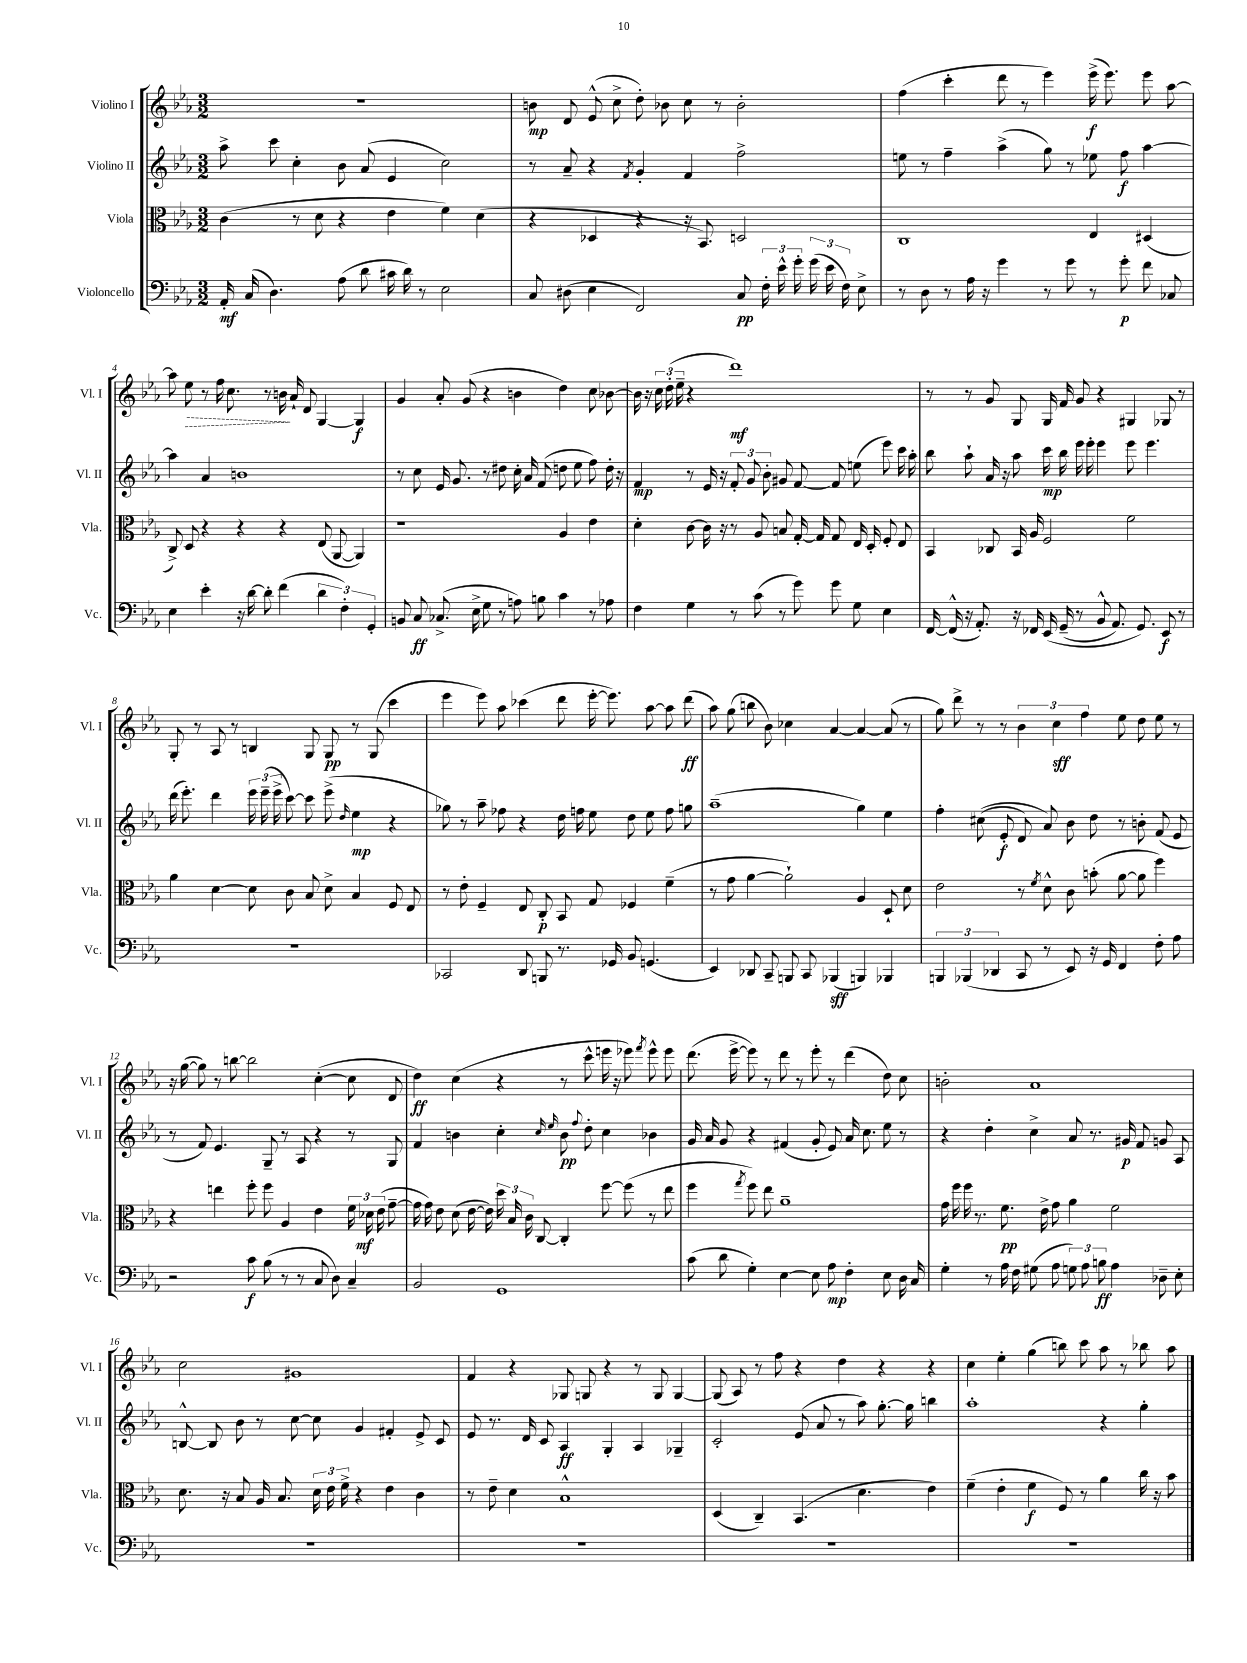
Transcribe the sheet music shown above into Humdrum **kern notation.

**kern	**kern	**kern	**kern
*staff4	*staff3	*staff2	*staff1
*clefF4	*clefC3	*clefG2	*clefG2
*k[b-e-a-]	*k[b-e-a-]	*k[b-e-a-]	*k[b-e-a-]
*M3/2	*M3/2	*M3/2	*M3/2
16AA-'	(4c	8aa-^	1.r
(16C	.	.	.
4.D)	.	8ccc	.
.	8r	4cc'	.
.	8d	.	.
(8A-	4r	8b-	.
8d	.	(8a-	.
16c#	4e-	4e-	.
16d)	.	.	.
8r	.	.	.
2E-	4f)	2cc)	.
.	(4d	.	.
=	=	=	=
8C	4r	8r	8b
(8D#	.	8a-~	8d
4E-	4D-	4r	(8e-^^
.	.	.	8cc^
.	.	8qf	.
2FF)	4r	4g'	8dd')
.	.	.	8b-
.	16r	4f	8cc
.	8.BB-)	.	.
.	.	.	8r
8C	2D	2ff^	2b-'
24F'	.	.	.
24e-^^	.	.	.
24g'	.	.	.
(24g	.	.	.
24e-	.	.	.
24F)	.	.	.
8E-^	.	.	.
=	=	=	=
8r	1C	8ee	(4ff
8D	.	8r	.
8r	.	4ff~	4ccc'
16A-	.	.	.
16r	.	.	.
4g	.	(4aa-^	8ddd
.	.	.	8r
8r	.	8gg)	4eee-)
8g	.	8r	.
8r	4E-	8ee-	(16eee-^
.	.	.	8.eee-)
8g'	.	8ff	.
8f	(4D#	[4aa-	8eee-
8C-	.	.	[8aa-
=	=	=	=
4E-	8C^)	4aa-]	8aa-]
.	8D	.	8ee-
4e-'	4r	4a-	8r
.	.	.	16ff
.	.	.	8.cc
16r	4r	1b	.
[16d	.	.	.
8d']	.	.	8r
(4f	4r	.	16b
.	.	.	16a-`
.	.	.	8d
6d	(8E-	.	[4G
.	[8AA-	.	.
6F')	.	.	.
.	4AA-])	.	4G]
6GG'	.	.	.
=	=	=	=
8BB	1r	8r	4g
8C	.	8cc	.
(8.C-^	.	16e-	8a-'
.	.	8.g	.
.	.	.	(8g
16E-^	.	.	.
8G	.	8r	4r
8r	.	8dd#	.
8A)	.	16cc'	4b
.	.	16a-	.
8B	.	(8f	.
4c	4A-	8dd	4dd)
.	.	8ee-	.
8r	4e-	8ff)	8cc
8A-	.	16dd'	[8b-
.	.	16r	.
=	=	=	=
4F	4d'	4f	16b-]
.	.	.	16r
.	.	.	24cc
.	.	.	(24dd'
.	.	.	24ee-~
4G	[8c	8r	4r
.	16c]	16e-	.
.	16r	16r	.
8r	8r	12f'	1ddd)
.	.	12g	.
(8c	8A-	.	.
.	.	12b-'	.
8r	8B	8g#	.
8g)	[16G'	[8f	.
.	16G]	.	.
8g	8G	8f]	.
8G	16E-	(8ee	.
.	16D'	.	.
4E-	8F'	8eee-)	.
.	8E-	16ccc	.
.	.	16aa-'	.
=	=	=	=
[16FF	4BB-	8bb-	8r
(16FF^^]	.	.	.
16r	.	8aa-`	8r
8.AA-')	.	.	.
.	8C-	16a-	8g
.	.	16r	.
16r	16BB-	8aa-	8G
16FF-	16A-	.	.
&(16EE-	2F	16ccc	16G
(16GG~	.	16bb-	16f
8r	.	16eee-	8g
.	.	16eee-'	.
8BB-^^	.	4eee-	4r
8.AA-)	.	.	.
.	2f	8eee-	4G#
8.GG&)	.	.	.
.	.	4.eee-	.
8EE-	.	.	8G-
8r	.	.	8r
=	=	=	=
1.r	4a-	(16ddd	8G'
.	.	8.eee-')	.
.	.	.	8r
.	[4d	4ddd	8A-
.	.	.	8r
.	8d]	24eee-	4B
.	.	(24eee-~	.
.	.	24eee-^	.
.	8c	[8ccc)	.
.	8B-	8ccc]	8G
.	8d^	(8eee-^	8G
.	.	16qqdd	.
.	4B-	4ee-	8r
.	.	.	(8G
.	8F	4r	4ccc
.	8E-	.	.
=	=	=	=
2CC-	8r	8gg-)	4eee-
.	8e-'	8r	.
.	4F~	8aa-~	8eee-)
.	.	8ff-	8aa-
8DD	8E-	4r	(4ccc-
8BBB	8C'	.	.
8.r	8BB-	16dd	8ddd
.	.	16ff	.
.	8G	8ee-	[16eee-'
16GG-	.	.	8.eee-])
8BB-	4F-	8dd	.
(4.GG	.	8ee-	[8aa-
.	(4f~	8ff	8aa-]
.	.	8gg	(8ddd
=	=	=	=
4EE-)	8r	(1aa-~	8aa-)
.	8g	.	(8gg
8DD-	[4a-	.	8bb
8CC~	.	.	8b-)
8BBB	2a-`])	.	4cc-
8CC	.	.	.
(4BBB-	.	.	[4a-
4BBB)	4A-	4gg)	4a-_
4BBB-	8D`	4ee-	(8a-]
.	8d	.	8r
=	=	=	=
6BBB	2e-	4ff'	8gg)
.	.	.	8ddd^
(6BBB-	.	.	.
.	.	&((8cc#	8r
6DD-	.	.	.
.	.	8e-'	8r
8CC	8r	8d)	6b-
.	8qf	.	.
8r	8d^^	8a-&)	.
.	.	.	6cc
8EE-)	8c	8b-	.
.	.	.	6ff
16r	(8b'	8dd	.
16GG	.	.	.
4FF	[8a-	8r	8ee-
.	8a-]	8b'	8dd
8F'	4ff)	(8f	8ee-
8A-	.	8e-	8r
=	=	=	=
2r	4r	8r	16r
.	.	.	([16gg
.	.	8f)	8gg])
.	4ee	4.e-	8r
.	.	.	[8bb
8c	8ff'	.	2bb]
(8B-	8ff	8G~	.
8r	4A-	8r	.
8r	.	8A-	.
8C	4e-	4r	([4cc'
8D)	.	.	.
4C~	24f	8r	8cc]
.	24d-	.	.
.	(24e-	.	.
.	[8g~	8G	8d
=	=	=	=
2BB-	16g]	4f	4dd)
.	16g)	.	.
.	8e-	.	.
.	(8d	4b	(4cc
.	[16e-	.	.
.	16e-])	.	.
1GG	24dd	4cc'	4r
.	24B-	.	.
.	24c	.	.
.	[8C	.	.
.	.	16qqcc	.
.	.	16qqee-	.
.	4C']	8b	8r
.	.	8qqff	.
.	.	8dd'	8ccc^^
.	[8ff	4cc	16eee
.	.	.	16r
.	(8ff]	.	8eee-)
.	.	.	8qfff
.	8r	4b-	8eee-^^
.	8ee-	.	8eee-
=	=	=	=
(8c	4ff	16g	(8.ddd
.	.	16a-	.
8d	.	8g	.
.	.	.	[16eee-^
.	8qgg	.	.
4G')	8ff)	4r	8eee-])
.	8ee-	.	8r
[4E-	1a-~	(4f#	8ddd
.	.	.	8r
8E-]	.	8g'	8eee-'
8A-	.	8e-)	8r
4F'	.	16a-	(4ddd
.	.	8.cc	.
8E-	.	8ee-	8dd)
16D	.	8r	8cc
16C	.	.	.
=	=	=	=
4G'	16g	4r	2b'
.	16ff	.	.
.	16ff	.	.
.	8.r	.	.
8r	.	4dd'	.
16A-	8.f	.	.
16F	.	.	.
(8G#	.	4cc^	1a-
.	16e-^	.	.
8A-	8g	.	.
12G)	4a-	8a-	.
12A-	.	.	.
.	.	8.r	.
12B	.	.	.
4A-	2f	.	.
.	.	16g#	.
.	.	8f	.
8D-~	.	8g	.
8E-'	.	8A-	.
=	=	=	=
1.r	8.d	[8B^^	2cc
.	.	8B]	.
.	16r	.	.
.	8B-	8b-	.
.	16A-	8r	.
.	8.B-	.	.
.	.	[8cc	1g#
.	24d	8cc]	.
.	24e-	.	.
.	24f^	.	.
.	4r	4g	.
.	4e-	4f#'	.
.	4c	8e-^	.
.	.	8c	.
=	=	=	=
1.r	8r	8e-	4f
.	8e-~	8.r	.
.	4d	.	4r
.	.	16d	.
.	.	8c	.
.	1B-^^	4A-	8G-
.	.	.	8G
.	.	4G'	4r
.	.	4A-	8r
.	.	.	8G
.	.	4G-~	[4G
=	=	=	=
1.r	(4D	2c'	(8G]
.	.	.	8A-)
.	4C~)	.	8r
.	.	.	8ff
.	(4.BB-	(8e-	4r
.	.	8a-	.
.	.	8r	4dd
.	4.d	8aa-)	.
.	.	[8.gg'	4r
.	.	16gg]	.
.	4e-)	4bb	4r
=	=	=	=
1.r	(4f~	1aa-'	4cc
.	4e-'	.	4ee-'
.	4f	.	(4gg
.	8F)	.	8bb)
.	8r	.	8ccc
.	4a-	4r	8aa-
.	.	.	8r
.	16cc	4gg'	8bb-
.	16r	.	.
.	8b-	.	8aa-
==	==	==	==
*-	*-	*-	*-
